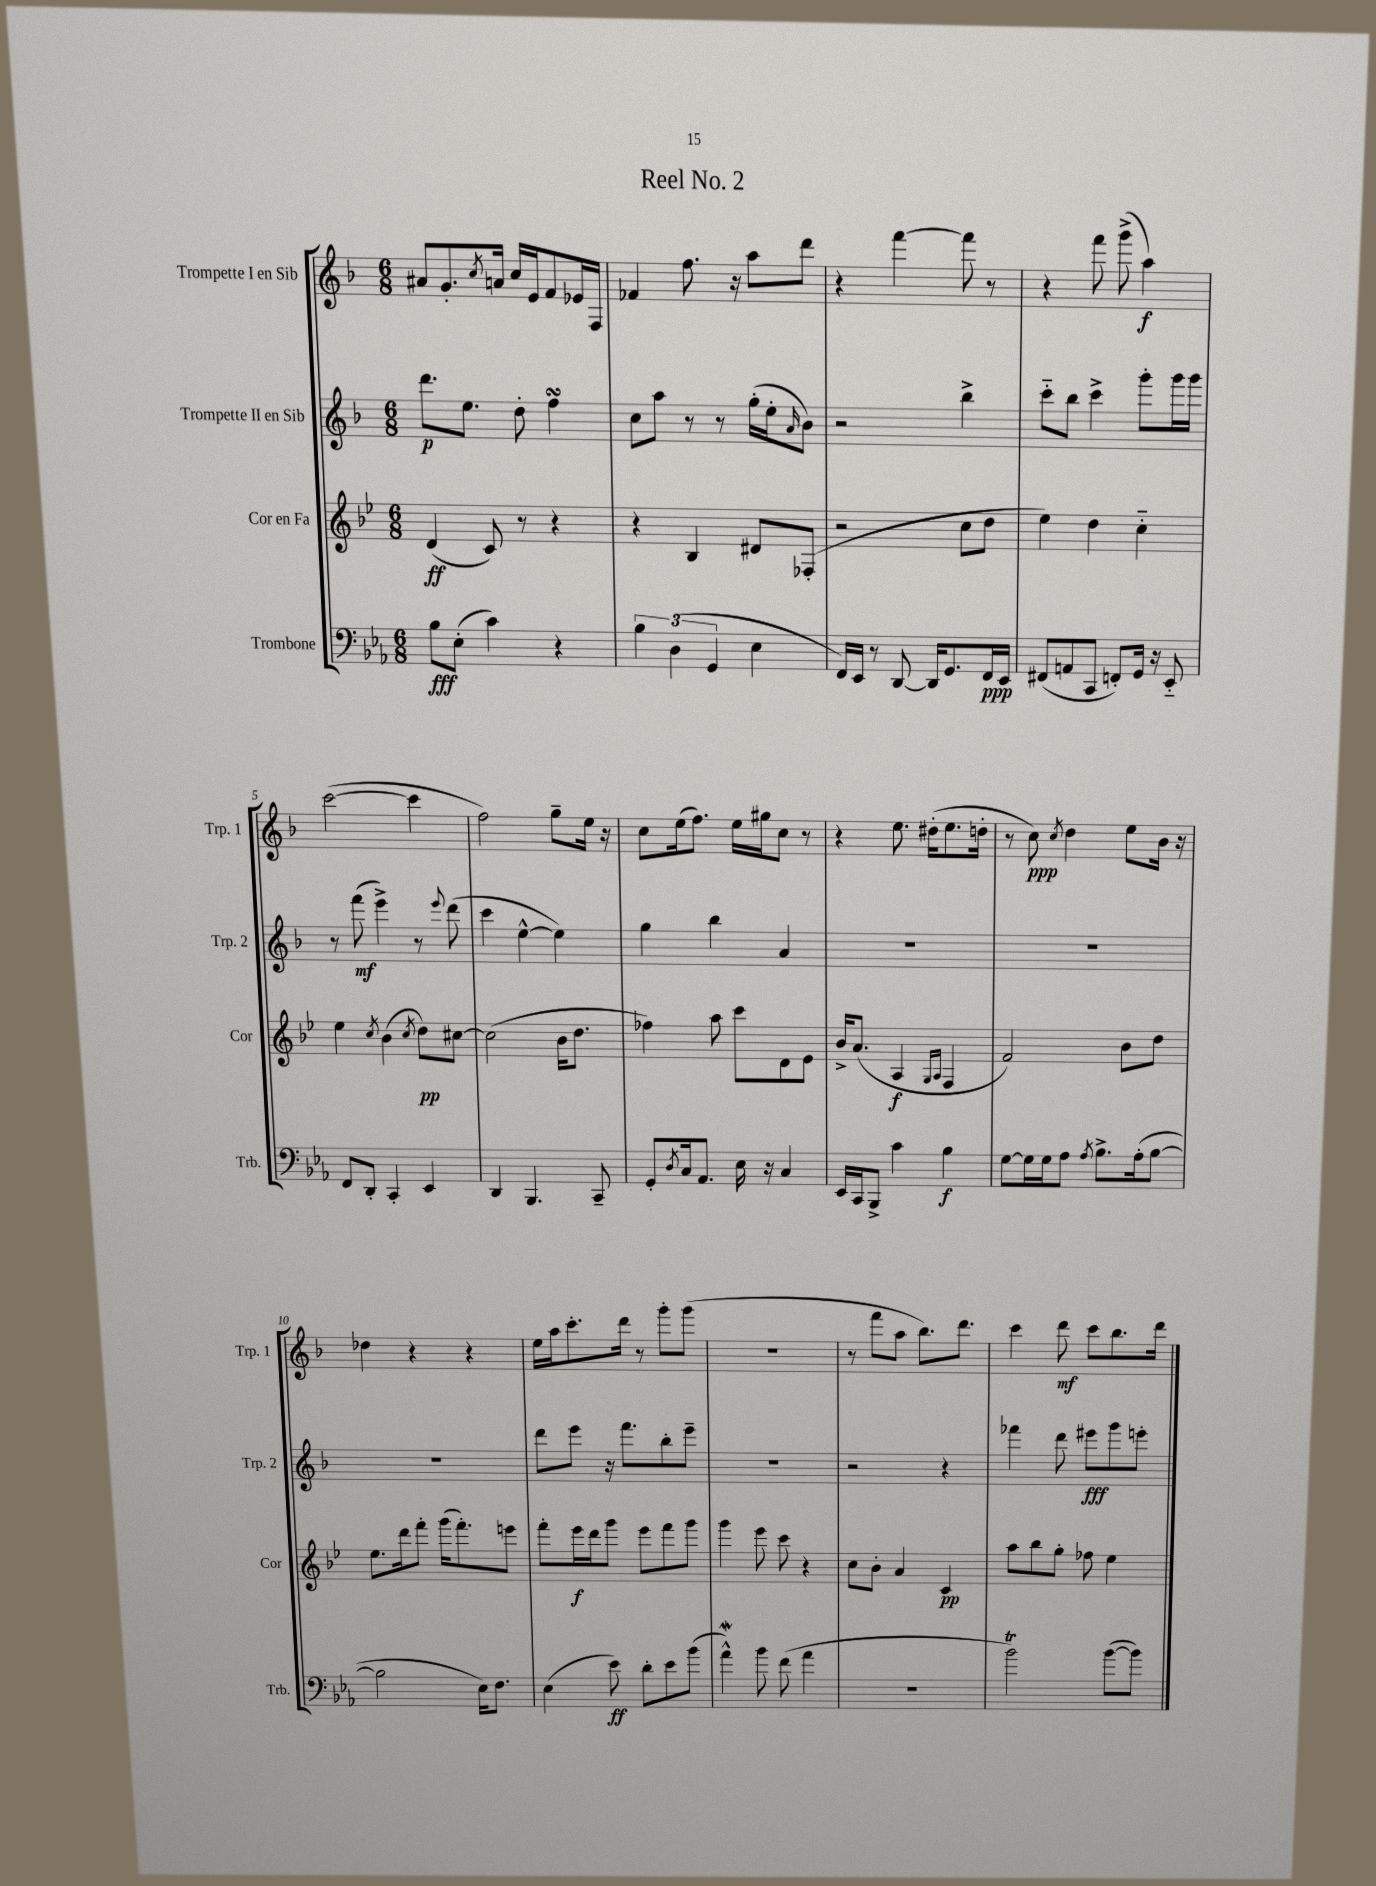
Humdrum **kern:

**kern	**dynam	**kern	**dynam	**kern	**dynam	**kern	**dynam
*part4	*part4	*part3	*part3	*part2	*part2	*part1	*part1
*staff4	*staff4	*staff3	*staff3	*staff2	*staff2	*staff1	*staff1
*I"Trombone	*	*I"Cor en Fa	*	*I"Trompette II en Sib	*	*I"Trompette I en Sib	*
*I'Trb.	*	*I'Cor	*	*I'Trp. 2	*	*I'Trp. 1	*
*clefF4	*	*clefG2	*	*clefG2	*	*clefG2	*
*k[b-e-a-]	*	*k[b-e-]	*	*k[b-]	*	*k[b-]	*
*M6/8	*	*M6/8	*	*M6/8	*	*M6/8	*
=1	=1	=1	=1	=1	=1	=1	=1
8B-\L	fff	(4d/	ff	8.ddd\L	p	8a#X/L	.
(8E-'\J	.	.	.	.	.	8.g'/	.
.	.	.	.	8.ee\J	.	.	.
4c\)	.	8c/)	.	.	.	.	.
.	.	.	.	.	.	8qcc/	.
.	.	.	.	.	.	16an/Jk	.
.	.	8r	.	8dd'\	.	16cc/LL	.
.	.	.	.	.	.	16e/J	.
4r	.	4r	.	4ffsSSs\	.	8f/	.
.	.	.	.	.	.	16e-X/L	.
.	.	.	.	.	.	16F/JJ	.
=2	=2	=2	=2	=2	=2	=2	=2
6B-\	.	4r	.	8cc\L	.	4f-X/	.
.	.	.	.	8aa\J	.	.	.
(6D\	.	.	.	.	.	.	.
.	.	4B-/	.	8r	.	8.ff\	.
6GG/	.	.	.	.	.	.	.
.	.	.	.	8r	.	.	.
.	.	.	.	.	.	16r	.
4E-\	.	8d#X/L	.	(16gg'\LL	.	8aa\L	.
.	.	.	.	16ee'\J	.	.	.
.	.	.	.	16qqa/	.	.	.
.	.	(8F-X'/J	.	8b-\J)	.	8ddd\J	.
=3	=3	=3	=3	=3	=3	=3	=3
16FF/LL)	.	2r	.	2r	.	4r	.
16EE-/JJ	.	.	.	.	.	.	.
8r	.	.	.	.	.	.	.
[8DD/	.	.	.	.	.	[4fff\	.
16DD/KL]	.	.	.	.	.	.	.
8.GG/	.	.	.	.	.	.	.
.	.	8cc\L	.	4bb-^\	.	8fff\]	.
16FF/L	ppp	8dd\J	.	.	.	8r	.
16EE-/JJ	.	.	.	.	.	.	.
=4	=4	=4	=4	=4	=4	=4	=4
(8FF#X/L	.	4ee-\)	.	8ccc\L	.	4r	.
8AAn/	.	.	.	8bb-\J	.	.	.
8CC/J	.	4dd\	.	4ccc^\	.	8fff\	.
8FFn'/L)	.	.	.	.	.	(8ggg^\	.
16GG/Jk	.	4cc\	.	8ggg'\L	.	4aa\)	f
16r	.	.	.	.	.	.	.
8EE-/	.	.	.	16ggg\L	.	.	.
.	.	.	.	16ggg\JJ	.	.	.
!!LO:LB:g=z
=5	=5	=5	=5	=5	=5	=5	=5
8FF/L	.	4ee-\	.	8r	.	([2ccc\	.
8DD'/J	.	.	.	(8fff\	mf	.	.
.	.	8qcc/	.	.	.	.	.
4CC'/	.	(4b-\	.	4eee^\)	.	.	.
.	.	8qcc/	.	.	.	.	.
4EE-/	.	8dd\L)	pp	8r	.	4ccc\]	.
.	.	.	.	8qqeee/	.	.	.
.	.	[8cc#X\J	.	(8ddd\	.	.	.
=6	=6	=6	=6	=6	=6	=6	=6
4DD/	.	(2cc#\]	.	4ccc\	.	2ff\)	.
4.BBB-/	.	.	.	[4ee^^\	.	.	.
.	.	16b-\KL	.	4ee\])	.	8gg~\L	.
.	.	8.dd\J	.	.	.	.	.
8CC~/	.	.	.	.	.	16ee\Jk	.
.	.	.	.	.	.	16r	.
=7	=7	=7	=7	=7	=7	=7	=7
8GG'/L	.	4ff-X\)	.	4gg\	.	8cc\L	.
8qD/	.	.	.	.	.	.	.
16C/k	.	.	.	.	.	(16ee\k	.
8.AA-/J	.	.	.	.	.	8.ff\J)	.
.	.	8aa\	.	4bb-\	.	.	.
16E-\	.	8ccc\L	.	.	.	16ee\LL	.
16r	.	.	.	.	.	16gg#X\J	.
4C/	.	8d\	.	4a/	.	8cc\J	.
.	.	8e-\J	.	.	.	8r	.
=8	=8	=8	=8	=8	=8	=8	=8
16EE-/LL	.	16b-^/KL	.	2.r	.	4r	.
16CC/J	.	(8.a/J	.	.	.	.	.
8BBB-^/J	.	.	.	.	.	.	.
4c\	.	4A/	f	.	.	8.ee\	.
.	.	.	.	.	.	(16dd#X'\KL	.
.	.	16qqG/LL	.	.	.	.	.
.	.	16qqA/JJ	.	.	.	.	.
4B-\	f	4F/	.	.	.	8.ee\	.
.	.	.	.	.	.	16ddn'\Jk	.
=9	=9	=9	=9	=9	=9	=9	=9
[8G\L	.	2f/)	.	2.r	.	8r	.
16G\L]	.	.	.	.	.	8cc\)	ppp
16G\J	.	.	.	.	.	.	.
.	.	.	.	.	.	8qcc/	.
8A-\J	.	.	.	.	.	4dd\	.
8qA-/	.	.	.	.	.	.	.
8.B-^\L	.	.	.	.	.	.	.
.	.	8b-\L	.	.	.	8ee\L	.
(16A-'\k	.	.	.	.	.	.	.
[8B-\J	.	8dd\J	.	.	.	16b-\Jk	.
.	.	.	.	.	.	16r	.
!!LO:LB:g=z
=10	=10	=10	=10	=10	=10	=10	=10
2B-\]	.	8.ee-\L	.	2.r	.	4dd-X\	.
.	.	16ddd\k	.	.	.	.	.
.	.	8fff'\J	.	.	.	4r	.
.	.	(16ggg\KL	.	.	.	.	.
.	.	8.fff'\)	.	.	.	.	.
16E-\KL)	.	.	.	.	.	4r	.
8.F\J	.	.	.	.	.	.	.
.	.	8eeen\J	.	.	.	.	.
=11	=11	=11	=11	=11	=11	=11	=11
(4E-\	.	8fff'\L	.	8ddd\L	.	16ee\LL	.
.	.	.	.	.	.	16aa\J	.
.	.	16eee-\L	f	8eee\J	.	8.ccc'\	.
.	.	16ddd\J	.	.	.	.	.
8e-\)	ff	8ggg\J	.	16r	.	.	.
.	.	.	.	8.fff\L	.	16ddd\Jk	.
8d'\L	.	8eee-\L	.	.	.	8r	.
8e-\	.	8fff\	.	8bb-'\	.	8ggg'\L	.
(8b-\J	.	8ggg\J	.	8eee~\J	.	(8ggg\J	.
=12	=12	=12	=12	=12	=12	=12	=12
4a-w^^\)	.	4ggg\	.	2.r	.	2.r	.
8b-\	.	8eee-\	.	.	.	.	.
(8f\	.	8ccc\	.	.	.	.	.
4a-\	.	4r	.	.	.	.	.
=13	=13	=13	=13	=13	=13	=13	=13
2.r	.	8cc\L	.	2r	.	8r	.
.	.	8b-'\J	.	.	.	8fff\L	.
.	.	4a/	.	.	.	8aa\J	.
.	.	.	.	.	.	8.bb-\L)	.
.	.	4c/	pp	4r	.	.	.
.	.	.	.	.	.	8.ddd\J	.
=14	=14	=14	=14	=14	=14	=14	=14
2b-T\)	.	8aa\L	.	4fff-X\	.	4ccc\	.
.	.	8bb-\	.	.	.	.	.
.	.	8gg'\J	.	8ddd\	.	8ddd\	mf
.	.	8ff-X\	.	8eee#X\L	fff	8ccc\L	.
([8b-\L	.	4ee-\	.	8ggg\	.	8.bb-\	.
8b-\J])	.	.	.	8eeen'\J	.	.	.
.	.	.	.	.	.	16ddd\Jk	.
==	==	==	==	==	==	==	==
*-	*-	*-	*-	*-	*-	*-	*-
